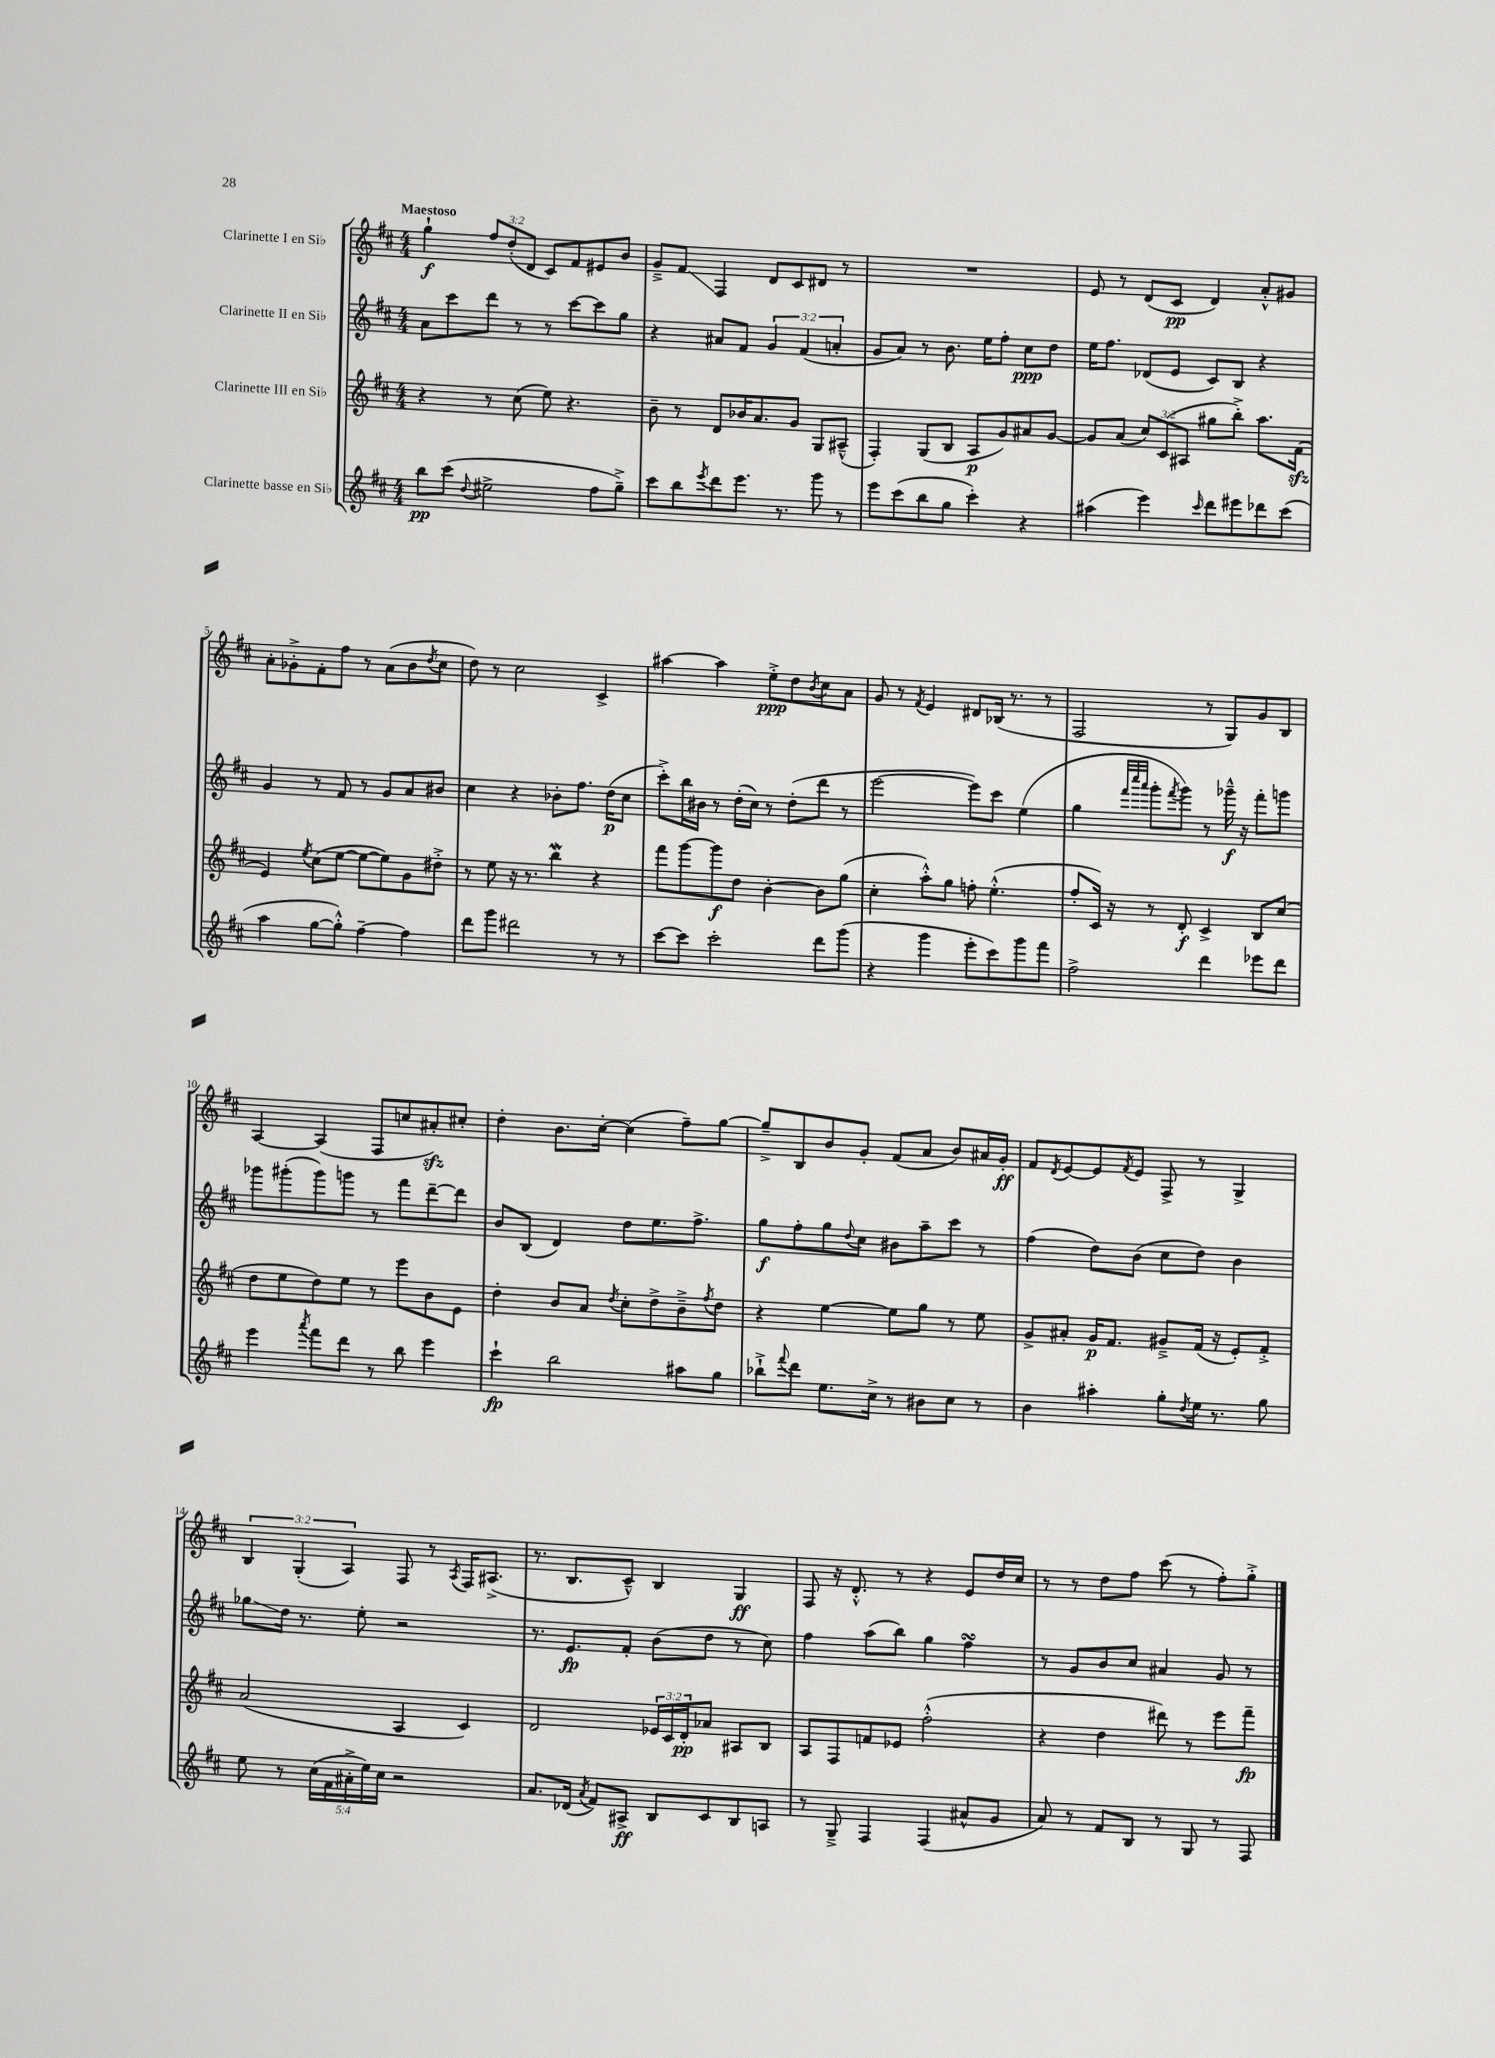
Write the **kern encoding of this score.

**kern	**kern	**kern	**kern
*staff4	*staff3	*staff2	*staff1
*clefG2	*clefG2	*clefG2	*clefG2
*k[f#c#]	*k[f#c#]	*k[f#c#]	*k[f#c#]
*M4/4	*M4/4	*M4/4	*M4/4
8bb	4r	8a	4gg`
(8ccc#	.	8ccc#	.
8qqdd	.	.	.
2ee#^	8r	8ddd	12ff#
.	.	.	(12dd'
.	(8cc#	8r	.
.	.	.	12d
.	8ee)	8r	8c#)
.	4.r	[8ccc#	8f#
8ff#	.	8ccc#]	8e#
8gg~^)	.	8gg	8b
=	=	=	=
8ccc#	8b~	4r	8g~^
8bb	8r	.	8f#
8qeee	.	.	.
8ddd	8d	8a#	4F#
8.eee	16b-	8f#	.
.	8.a	.	.
.	.	6g	8d
8.r	.	.	.
.	8g	.	8c#
.	.	(6f#	.
8ggg	8G	.	8d#
.	.	6a'	.
8r	(8A#~^^	.	8r
=	=	=	=
8eee	4F#')	8g	1r
(8ccc#	.	8a)	.
8bb	(8G	8r	.
8gg	8B	8.b	.
4ccc#')	8A	.	.
.	.	16ee	.
.	8g)	8ff#'	.
4r	8a#	8cc#	.
.	[8g	8dd	.
=	=	=	=
(4aa#	8g]	16ee	8e
.	.	8.ff#	.
.	(8a	.	8r
4eee)	12cc#)	(8d-	(8d
.	(12c#	.	.
.	.	8e	8c#
.	12A#	.	.
16qqccc#	.	.	.
8ddd	8gg#	8c#)	4d)
8eee#	8bb'^)	8B	.
8ddd-	8.aa	4r	8a'^^
(8ccc#	.	.	8g#
.	(16f#	.	.
=	=	=	=
4aa	4e)	4g	8a'
.	.	.	8g-'^
.	8qee	.	.
[8gg	(8cc#	8r	8f#'
8gg'^^])	[8ee	8f#	8ff#
[4ff#~	8ee_	8r	8r
.	8ee])	8g	(8a
4ff#]	8g	8a	8b
.	.	.	8qdd
.	8dd#'^	8b#	8cc#
=	=	=	=
8ddd	8r	4cc#	8dd)
8ggg	8ee	.	8r
2ddd#	16r	4r	2cc#
.	8.r	.	.
.	4bb	8b-'	.
.	.	8.ff#	.
8r	4r	.	4c#^
.	.	(16dd	.
8r	.	8cc#	.
=	=	=	=
[8ccc#	8fff#	8ccc#'^)	[4aa#
8ccc#]	[8ggg	16bb	.
.	.	16b#	.
2ccc#'	8ggg]	8r	4aa#]
.	8dd	(16dd'	.
.	.	16cc#)	.
.	[4b'	8r	8ee'^
.	.	(8dd'	8dd
.	.	.	8qb
8ddd	8b]	8ddd	8cc#
(8ggg	(8gg	8r	8a
=	=	=	=
4r	4cc#'	[2eee	8g
.	.	.	8r
.	.	.	8qf#
4ggg	8aa'^^)	.	4e
.	8gg	.	.
8eee'	8ff'	8eee])	8d#
8ccc#)	(4.ee'^^	8ccc#	(16B-
.	.	.	8.r
8ggg	.	(4ee	.
8fff#	.	.	8r
=	=	=	=
2ff#^	8ff#'	4gg	2F#
.	16c#)	.	.
.	16r	.	.
.	.	32qqfff#	.
.	.	32qqcccc#	.
.	.	32qqaaa	.
.	8r	8ggg'	.
.	.	8qfff#	.
.	8d'	8ggg)	.
4ddd	4c#^	8r	8r
.	.	16ggg-~^^	8G)
.	.	16r	.
8eee-	8B	8fff#'	8g
8ddd	(8cc#	8ggg	8B
=	=	=	=
4eee	8dd	8ggg-	[4A
.	8ee	(8ggg#'	.
8qaaa	.	.	.
8fff#	8dd)	8ggg#)	(4A]
8ddd	8ee	8ggg	.
8r	8r	8r	8F#
8bb	8eee	8fff#	8cc
4eee	8b	[8ddd~	8a#')
.	8e	8ddd]	8cc#'
=	=	=	=
4ccc#`	4dd'	8b	4dd'
.	.	(8B	.
2bb	8b	4d)	8.b
.	8a	.	.
.	.	.	[16cc#'
.	8qdd	.	.
.	8cc#'	8dd	(4cc#]
.	8dd^	8.ee	.
8aa#	8b~^	.	8ff#~)
.	.	8.ff#^	.
.	8qff#	.	.
8gg	8dd	.	[8gg
=	=	=	=
8bb-`^	4r	8gg	8gg~^]
8qqfff#	.	.	.
8ddd	.	8ff#'	8B
8.ee	[4ee	8gg	8b
.	.	8qqdd	.
.	.	8cc#	8g'
16cc#^	.	.	.
8r	8ee]	8b#	(8f#
8b#	8gg	8aa~	8a
8cc#	8r	8ccc#	8b)
8r	8ee	8r	16a#
.	.	.	16g'
=	=	=	=
4b	8g^	(4ff#	8f#
.	.	.	8qd
.	8a#'	.	[8e
4aa#'	16g	8dd)	8e]
.	8.f#	.	.
.	.	.	8qf#
.	.	(8b	8e
8gg'	8g#~^	8cc#	8F#^
8qdd	.	.	.
16ee	(16f#	8dd)	8r
8.r	16r	.	.
.	8e')	4b	4G^
8gg	8f#'^	.	.
=	=	=	=
8ee	(2a	8gg-	6B
8r	.	16dd	.
.	.	.	(6G'
.	.	8.r	.
(20cc#	.	.	.
20f#	.	.	.
.	.	.	6A)
20a#'^	.	.	.
.	.	8ee'	.
20ee)	.	.	.
20cc#	.	.	.
2r	4A	2r	8F#
.	.	.	8r
.	.	.	8qA
.	4c#)	.	16F#
.	.	.	(8.A#^
=	=	=	=
8.a	2d	8.r	8.r
(16d-	.	8.e	8.B
8qa	.	.	.
8f#)	.	.	.
8A#^	.	8f#'	8c#~^^)
8B	24e-	(8b	4B
.	24c#	.	.
.	24d'	.	.
8c#	8a-	8dd	.
8B	8A#	8r	4G
8A	8B	8cc#)	.
=	=	=	=
8r	8A	4ff#	8F#
8G~^	8F#	.	16r
.	.	.	8.d'^^
4F#	8f	(8aa	.
.	8e-	8bb)	8r
(4F#	(2ff#'^^	4gg	4r
8a#^^	.	4ff#	8e
8g	.	.	16dd
.	.	.	16cc#
=	=	=	=
8a)	4r	8r	8r
8r	.	8g	8r
8f#	4dd	8b	8dd
8B	.	8cc#	8ff#
8r	8ddd#)	4a#	(8ccc#
8G	8r	.	8r
8r	8eee	8g	8ff#')
8F#	8fff#~	8r	8gg'^
==	==	==	==
*-	*-	*-	*-
